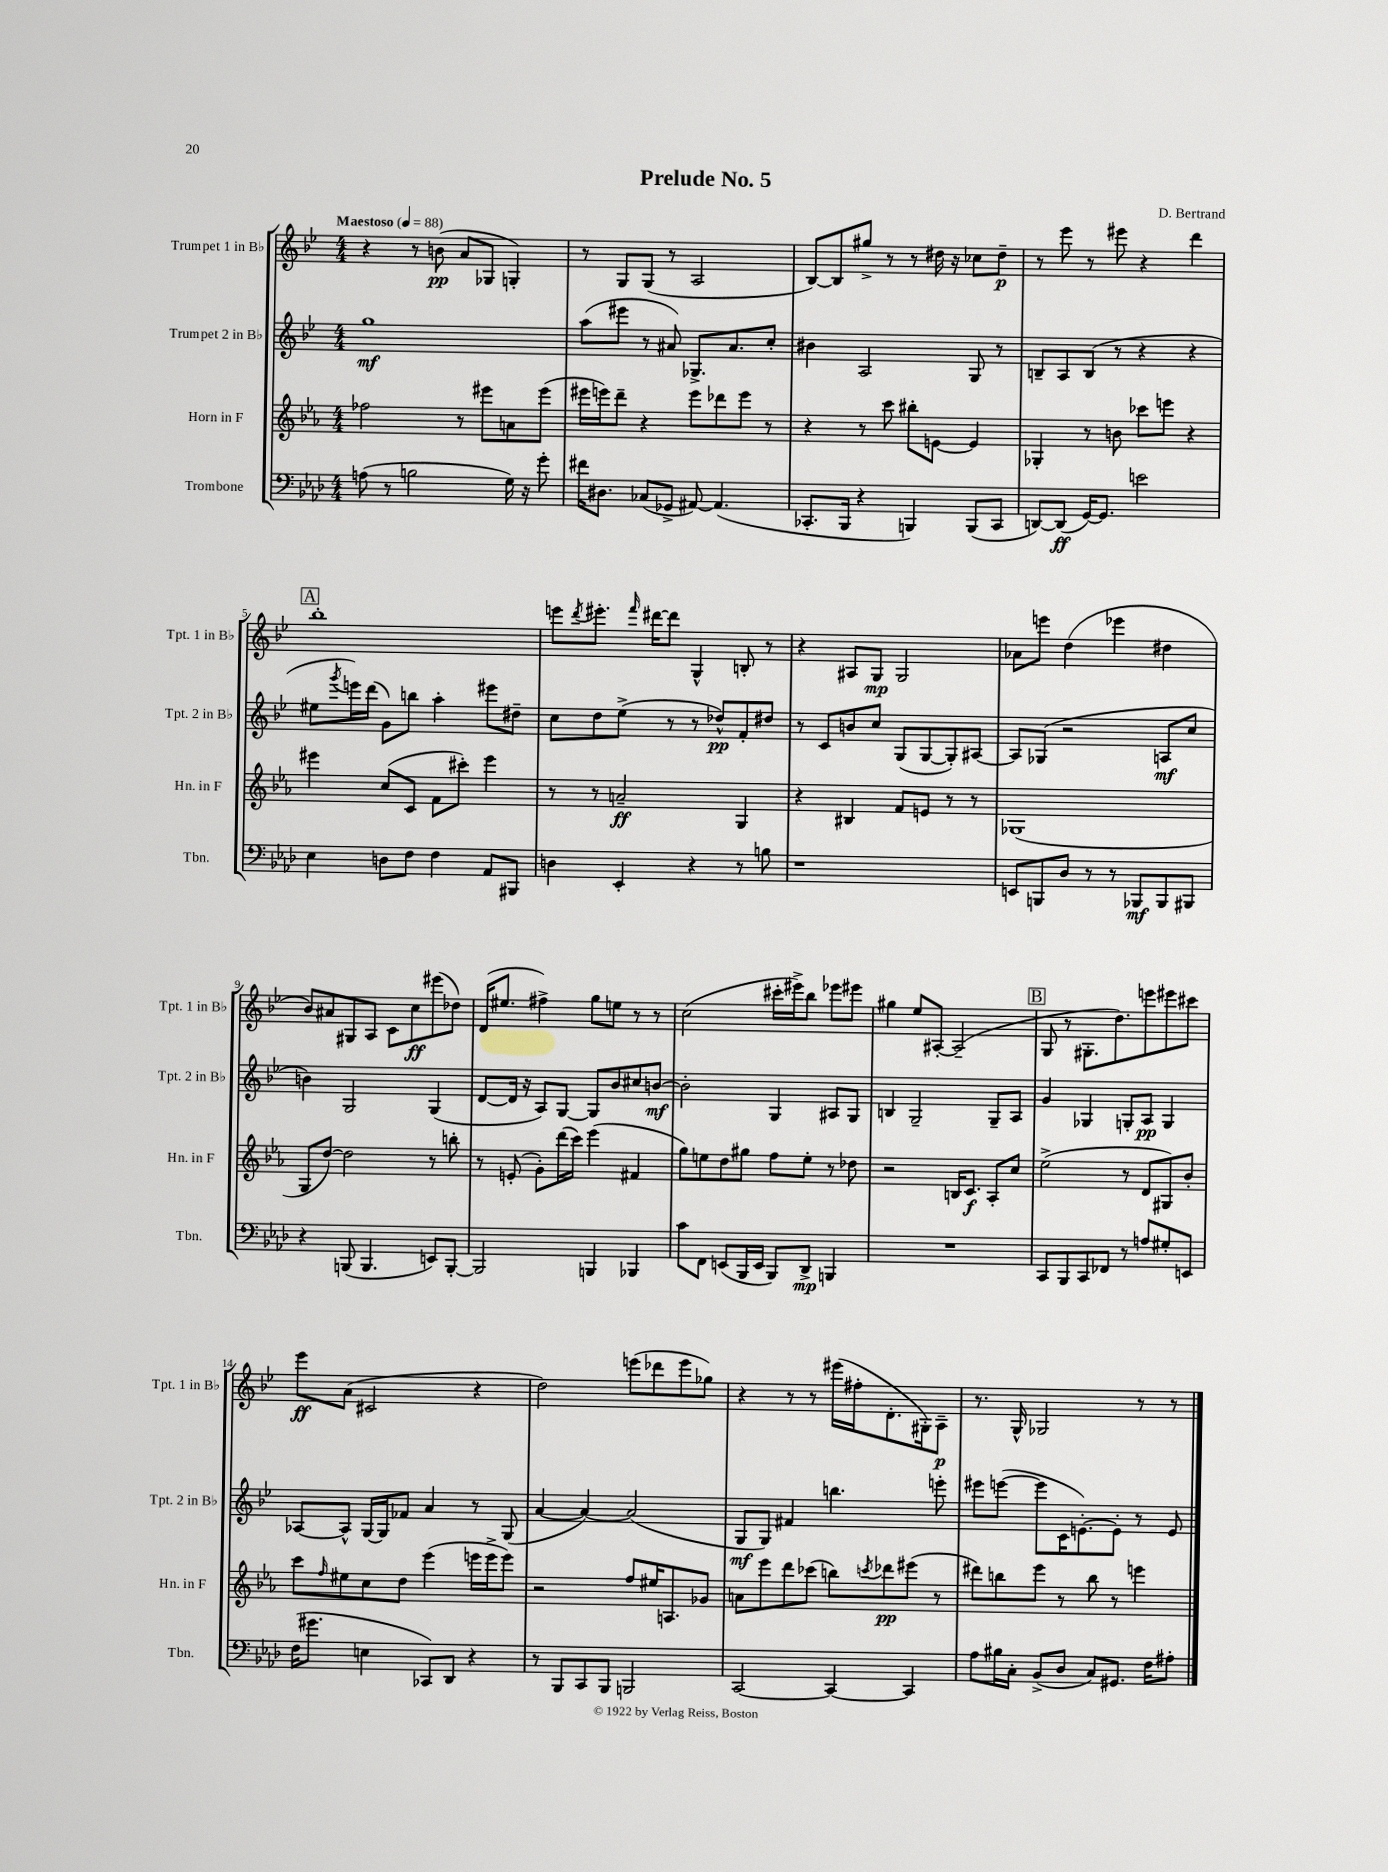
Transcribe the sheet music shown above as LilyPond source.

\header { title = "Prelude No. 5" composer = "D. Bertrand" }
<<
\new StaffGroup <<
\new Staff = "s0" \with { instrumentName = "Trumpet 1 in Bb" shortInstrumentName = "Tpt. 1 in Bb" } {
    \clef treble \key bes \major \numericTimeSignature \time 4/4 \tempo "Maestoso" 4 = 88
    r4 r8 b'8\pp( a'8 ges8 g4-.) |
    r8 g8 g8( r8 a2 |
    bes8~) bes8 gis''8-> r8 r8 dis''16 r16 ces''8 dis''8--\p |
    r8 ees'''8 r8 eis'''8 r4 d'''4 |
    \mark \markup { \box "A" } bes''1-. |
    e'''8 \acciaccatura { d'''8 } eis'''8.-. \grace { f'''16 } dis'''16~ dis'''8 g4-^ b8-. r8 |
    r4 ais8 g8\mp g2 |
    aes'8 e'''8 d''4( ees'''4 dis''4 |
    bes'8) ais'8 gis8 a8 c'8 c''8\ff eis'''8( des''8) |
    d'16( eis''8. fis''4->) g''8 e''8 r8 r8 |
    c''2( cis'''16-. eis'''16->) bes''8 ees'''8 eis'''8 |
    gis''4 ees''8 ais8~-. ais2--( |
    \mark \markup { \box "B" } g8 r8 gis8.-. d''8.) e'''8 eis'''8 cis'''8 |
    ees'''8\ff a'8( cis'2 r4 |
    d''2) e'''8( des'''8 e'''8 ges''8) |
    r4 r8 r8 eis'''16( fis''16-. d'8.-. gis16-.) a8--\p |
    r8. g16-^ ges2 r8 r8 \bar "|." |
}
\new Staff = "s1" \with { instrumentName = "Trumpet 2 in Bb" shortInstrumentName = "Tpt. 2 in Bb" } {
    \clef treble \key bes \major \numericTimeSignature \time 4/4
    g''1\mf |
    a''8( eis'''8 r8 ais'8) ges8.-> ais'8. c''8-. |
    bis'4 a2 g8 r8 |
    b8-- a8 b8( r8 r4 r4 |
    \mark \markup { \box "A" } eis''8 \acciaccatura { g'''8 } e'''16) d'''16( g'8) b''8 a''4-. eis'''8 dis''8-- |
    c''8 d''8 ees''8->( r8 r8 des''8-^\pp) f'8-. dis''8 |
    r8 c'8 b'8 c''8 g8( g8~ g8-.) ais8~ |
    ais8 ges8( r2 a8\mf c''8 |
    b'4) g2 g4( |
    d'8~ d'16 r16 a8) g8~ g8 bes'8 cis''8 b'8~\mf |
    b'2-. g4 ais8 g8 |
    b4 g2-- g8-- a8 |
    \mark \markup { \box "B" } g'4 ges4 g8-. a8\pp g4 |
    aes8~ aes8-^ g16~ g16 fes'8 a'4 r8 g8( |
    a'4~ a'4~) a'2( |
    g8\mf g8) fis'4 b''4. e'''8-. |
    eis'''8 e'''8~( e'''8 c'16 e'8.~-.) e'8-. r8 e'8 \bar "|." |
}
\new Staff = "s2" \with { instrumentName = "Horn in F" shortInstrumentName = "Hn. in F" } {
    \clef treble \key ees \major \numericTimeSignature \time 4/4
    fes''2 r8 eis'''8 a'8 eis'''8( |
    eis'''16 e'''16) d'''8-- r4 e'''8 des'''8 e'''8 r8 |
    r4 r8 c'''8 bis''8-. e'8~ e'4 |
    ges4-. r8 b'8 ces'''8 e'''8 r4 |
    \mark \markup { \box "A" } eis'''4 c''8( c'8 f'8 cis'''8-.) eis'''4 |
    r8 r8 a'2--\ff g4 |
    r4 bis4 f'8 e'8 r8 r8 |
    ges1( |
    g8 d''8~) d''2 r8 b''8-. |
    r8 e'8-.( g'8-.) d'''16( c'''16) ees'''4( fis'4 |
    g''8) e''8 d''8 gis''8 f''8 e''8-. r8 des''8 |
    r2 b16 c'8.\f aes8-. c''8 |
    \mark \markup { \box "B" } ees''2->( r8 d'8 gis8) bes'8-. |
    c'''8 \grace { f''16 } eis''8 c''8 d''8 ees'''4( e'''16 e'''16-> e'''8) |
    r2 f''8 eis''16 a8. ges'8 |
    a'8 ees'''8 d'''8 ces'''8( b''8) \acciaccatura { c'''8 } des'''8\pp eis'''8( r8 |
    dis'''8) b''8 ees'''8 r8 b''8 r8 e'''4 \bar "|." |
}
\new Staff = "s3" \with { instrumentName = "Trombone" shortInstrumentName = "Tbn." } {
    \clef bass \key aes \major \numericTimeSignature \time 4/4
    a8( r8 b2 g16) r16 g'8-. |
    fis'16 dis8. ces8( ges,8-> ais,8~) ais,4.( |
    ces,8.-. bes,,16 r4 b,,4) b,,8( ces,8 |
    d,8~) d,8\ff( g,16~) g,8. e'2 |
    \mark \markup { \box "A" } ees4 d8 f8 f4 aes,8 bis,,8 |
    d4 ees,4-. r4 r8 b8 |
    r1 |
    e,8 b,,8 des8 r8 r8 bes,,8\mf bes,,8 bis,,8 |
    r4 b,,8( b,,4. e,8) b,,8~-. |
    b,,2 b,,4 bes,,4 |
    c'8 f,8 e,8( bes,,16 e,16 bes,,8) des,8->\mp b,,4 |
    R1 |
    \mark \markup { \box "B" } c,8 bes,,8 c,8 fes,8 r8 a8 gis8-. e,8 |
    f16( gis'8. e4 ces,8) des,8 r4 |
    r8 bes,,8 c,8 bes,,8 b,,2 |
    c,2~ c,4~ c,4 |
    aes8 bis16 c16-. bes,8->( des8 c8) gis,8. f16 ais8-. \bar "|." |
}
>>
>>
